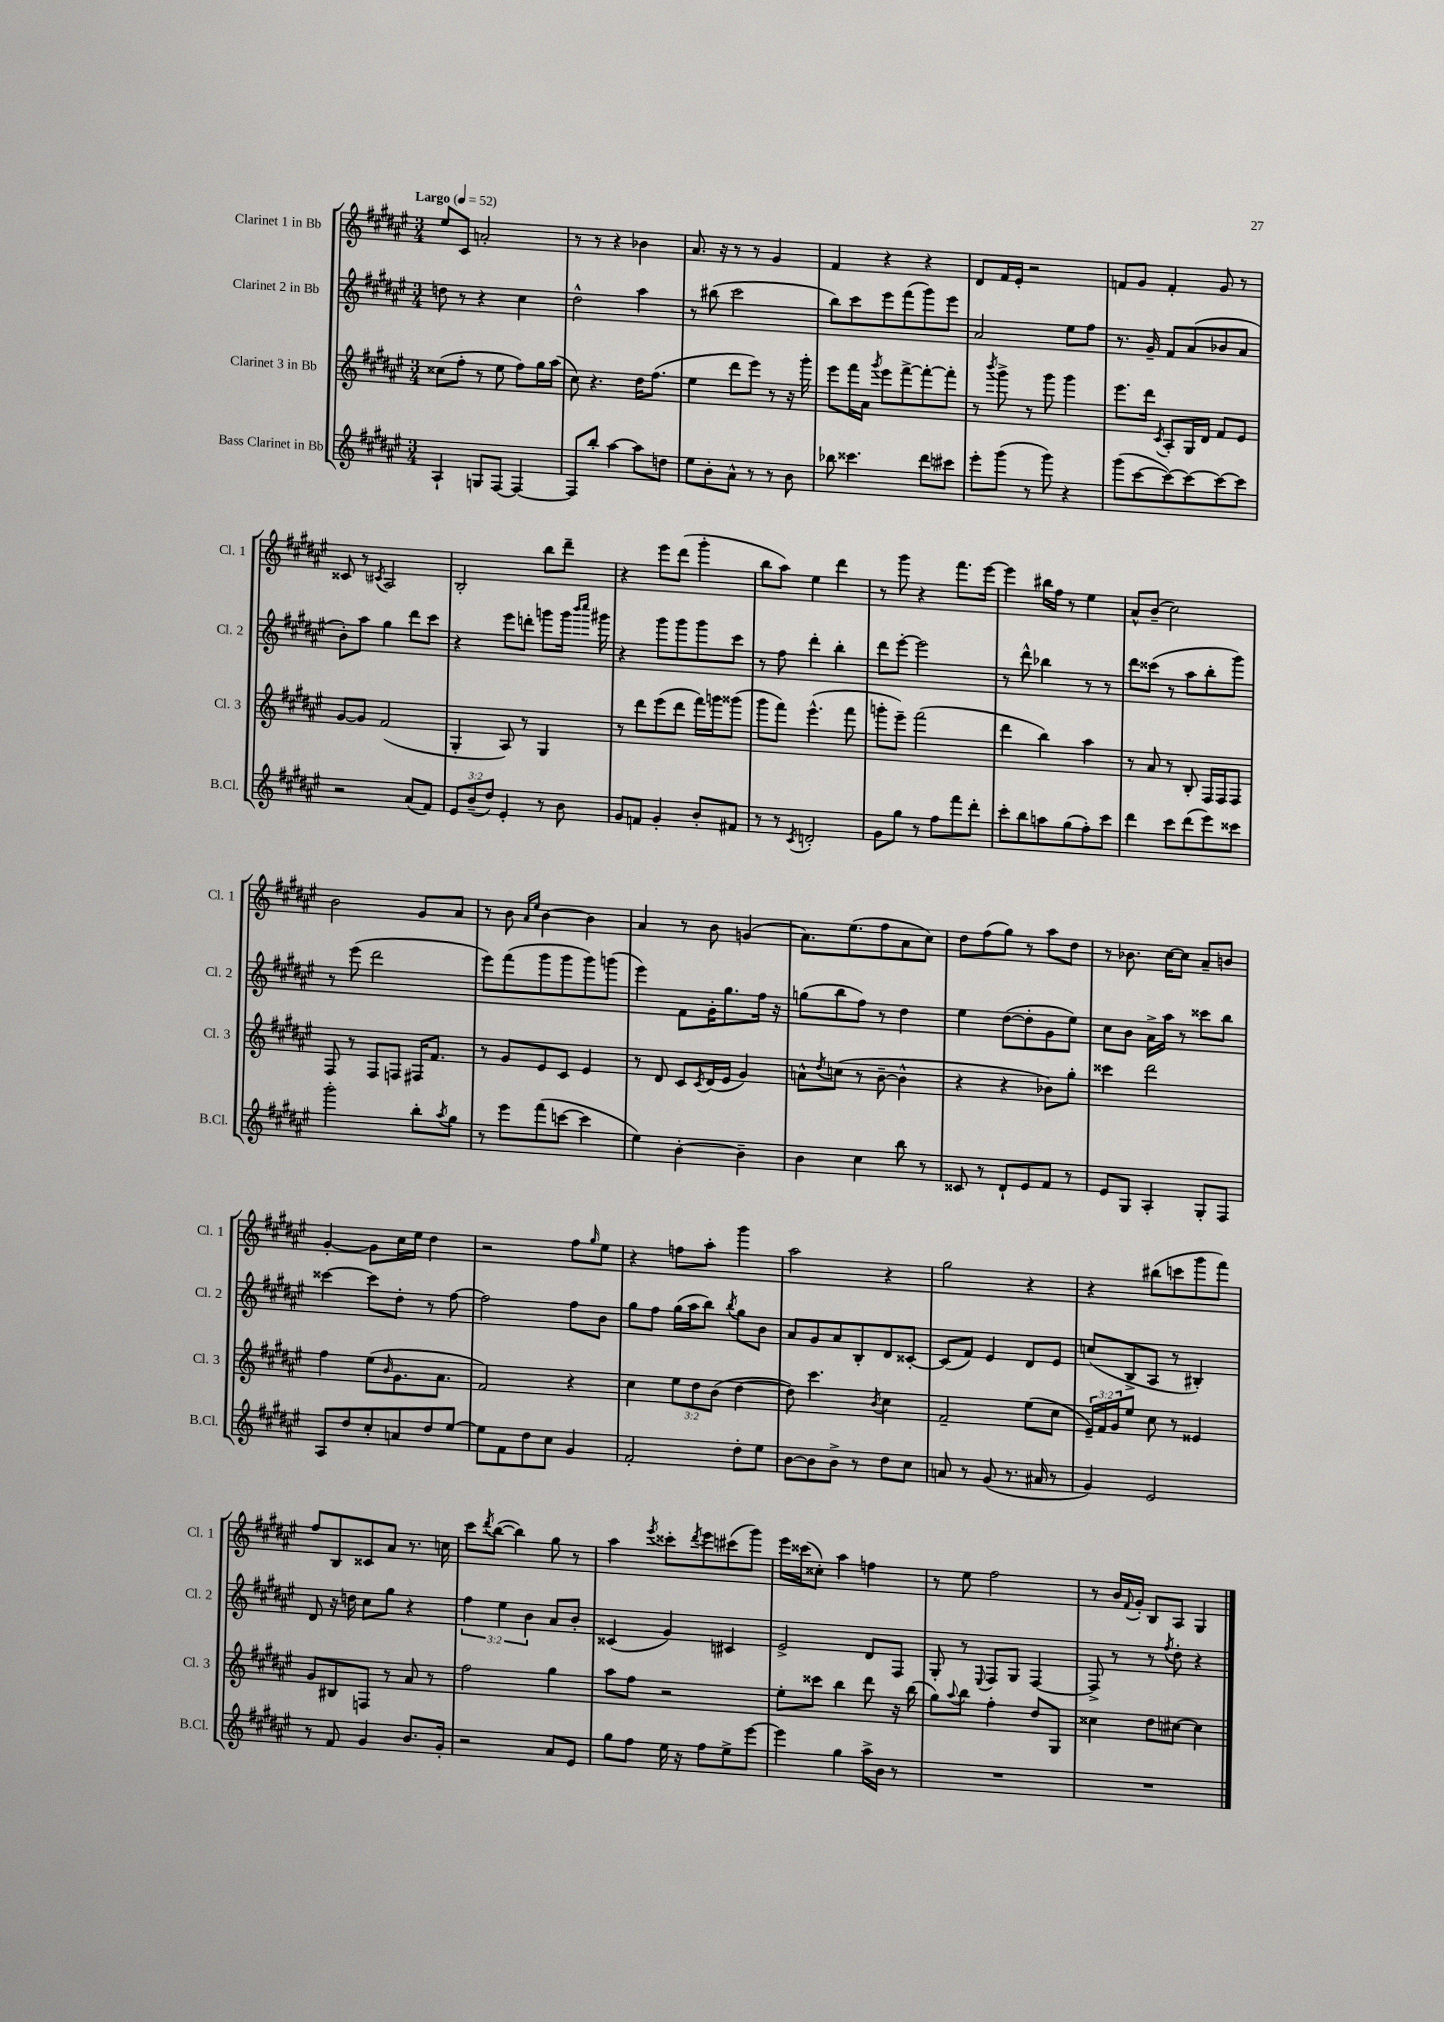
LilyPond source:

<<
\new StaffGroup <<
\new Staff = "s0" \with { instrumentName = "Clarinet 1 in Bb" shortInstrumentName = "Cl. 1" } {
    \clef treble \key fis \major \numericTimeSignature \time 3/4 \tempo "Largo" 4 = 52
    eis''8 cis'8 a'2-. |
    r8 r8 r4 bes'4 |
    ais'8. r16 r8 r8 gis'4 |
    fis'4 r4 r4 |
    dis'8 fis'16 eis'16-. r2 |
    f'8 gis'8 f'4-. gis'8 r8 |
    cisis'8 r8 \acciaccatura { cis'8 } ais2 |
    b2-. b''8 dis'''8-- |
    r4 eis'''8 dis'''8( gis'''4-. |
    b''8 ais''8) eis''4 dis'''4 |
    r8 gis'''8 r4 fis'''8. eis'''16~ |
    eis'''4 bis''16 fis''16 r8 eis''4 |
    ais'8-^ b'8--( cis''2) |
    b'2 gis'8 ais'8 |
    r8 b'8 \grace { ais'16 eis''16 } b'4~ b'4 |
    ais'4 r8 b'8 g'4( |
    ais'8.) eis''8.( fis''8 ais'8 cis''8) |
    dis''8 fis''8( gis''8) r8 ais''8 dis''8 |
    r8 bes'8. cis''16~ cis''8 ais'8-- b'8 |
    gis'4~-. gis'8 cis''16 eis''16 dis''4 |
    r2 fis''8 \grace { gis''16 } eis''8 |
    r4 f''8 ais''8-. gis'''4 |
    ais''2 r4 |
    gis''2 r4 |
    r4 bis''8( c'''8 gis'''8 fis'''8) |
    fis''8 b8 cisis'8 ais'8 r8. c''16 |
    cis'''8 \acciaccatura { dis'''8 } b''8~( b''4) gis''8 r8 |
    ais''4 \acciaccatura { eis'''8 } cisis'''8-. \acciaccatura { dis'''8 } eis'''8 cis'''8( gis'''8) |
    eis'''16 cisis'''16( cisis''8-.) ais''4 f''4 |
    r8 eis''8 fis''2 |
    r8 b'16 \appoggiatura { fis'8 } gis'16-. b8 ais8 gis4 \bar "|." |
}
\new Staff = "s1" \with { instrumentName = "Clarinet 2 in Bb" shortInstrumentName = "Cl. 2" } {
    \clef treble \key fis \major \numericTimeSignature \time 3/4 \override Staff.TupletNumber.text = #tuplet-number::calc-fraction-text
    d''8 r8 r4 cis''4 |
    dis''2-^ ais''4 |
    r8 bis''8( cis'''2 |
    b''8) cis'''8 eis'''8 fis'''8( gis'''8) eis'''8 |
    ais'2 eis''8 fis''8 |
    r8. gis'16-- fis'8 ais'8( bes'8 ais'8 |
    b'8-.) ais''8 gis''4 dis'''8 cis'''8 |
    r4 eis'''8 d'''8-. g'''8 g'''16 \grace { b'''16 cis''''16 } gis'''16 |
    r4 gis'''8 gis'''8 gis'''8 cis'''8 |
    r8 fis''8 dis'''4-. b''4-. |
    dis'''8 eis'''8~-. eis'''2 |
    r8 dis'''8-^ bes''4 r8 r8 |
    dis'''8 cisis'''8( r8 ais''8 b''8-. gis'''8) |
    r8 eis'''8( dis'''2 |
    eis'''8) fis'''8( gis'''8 gis'''8 gis'''8) g'''8( |
    eis'''4) fis'8 gis'16-. gis''8. fis''16 r16 |
    g''8( b''8 fis''8) r8 dis''4 |
    eis''4 dis''8~( dis''8-. gis'8 eis''8) |
    cis''8 b'8 ais'16-> ais''16 r8 cisis'''8 b''8 |
    cisis'''4~ cisis'''8 dis''8-. r8 fis''8~ |
    fis''2 fis''8 b'8 |
    gis''8 fis''8 gis''16( ais''16 b''8) \acciaccatura { b''8 } gis''8 b'8 |
    ais'8 gis'8 ais'8 b8-. dis'8 cisis'8~-. |
    cisis'8( fis'8) eis'4 dis'8 eis'8 |
    c''8( b8-> ais8 r8 bis4-.) |
    dis'8 r16 d''16 cis''8 gis''8 r4 |
    \tuplet 3/2 { fis''4 eis''4 b'4 } ais'8 b'8-. |
    cisis'4( gis'4) cis'4 |
    eis'2-> dis'8 fis8 |
    gis8-. r8 \appoggiatura { eis8 } fis8 gis8 fis4~ |
    fis8-> r8 r8 \acciaccatura { fis''8 } dis''8-. r4 \bar "|." |
}
\new Staff = "s2" \with { instrumentName = "Clarinet 3 in Bb" shortInstrumentName = "Cl. 3" } {
    \clef treble \key fis \major \numericTimeSignature \time 3/4 \override Staff.TupletNumber.text = #tuplet-number::calc-fraction-text
    cisis''8( fis''8-. r8 eis''8 fis''8) gis''16 ais''16( |
    cis''8) r4. dis''16 fis''8.( |
    eis''4 dis'''8 eis'''8) r8 r16 gis'''16-. |
    eis'''8 fis'''16 ais'16 \acciaccatura { gis'''8 } eis'''8 fis'''8~-> fis'''8~-. fis'''8-. |
    r8 \acciaccatura { b'''8 } gis'''8-> r8 gis'''8 gis'''4 |
    eis'''8. dis'''16 \acciaccatura { cis'8 } ais8-. gis16 dis'16 fis'8 eis'8 |
    gis'8~ gis'8 fis'2( |
    gis4-. ais8) r8 gis4 |
    r8 dis'''8 eis'''8( dis'''8 fis'''16) g'''16 gisis'''8( |
    gis'''8 fis'''8) eis'''4.-^( fis'''8 |
    g'''8-. eis'''8--) fis'''2( |
    dis'''4 b''4) ais''4 |
    r8 ais'8 r8 b8-. fis16 fis16 fis8 |
    fis8 r8 fis8 f8 fis16 fis'8. |
    r8 gis'8 eis'8 cis'8 eis'4 |
    r8 dis'8 cis'8 \acciaccatura { cis'8 } dis'16( eis'16 gis'4) |
    a'8-^ \acciaccatura { dis''8 } c''8( r8 b'8~-- b'4-^ |
    r4 r4 bes'8) gis''8-. |
    cisis'''4 dis'''2 |
    fis''4 eis''8( \grace { b'16 } gis'8. ais'8. |
    fis'2) r4 |
    cis''4 \tuplet 3/2 { eis''8 dis''8 b'8( } dis''4~ |
    dis''8) cis'''4. \acciaccatura { b'8 } cis''4 |
    fis'2-- eis''8( cis''8 |
    \tuplet 3/2 { eis'16--) fis'16 gis'16 } eis''8 cis''8 r8 eisis'4 |
    gis'8 bis8 f8 r8 ais'8 r8 |
    fis''2 gis''4 |
    ais''8 fis''8 r2 |
    eis''8-. cisis'''8 b''4 dis'''8 r16 b''16( |
    gis''8) \appoggiatura { ais''8 } b''8 fis''4-. dis''8 gis8 |
    cisis''4 dis''8 cis''8~ cis''4 \bar "|." |
}
\new Staff = "s3" \with { instrumentName = "Bass Clarinet in Bb" shortInstrumentName = "B.Cl." } {
    \clef treble \key fis \major \numericTimeSignature \time 3/4 \override Staff.TupletNumber.text = #tuplet-number::calc-fraction-text
    ais4-! g8 fis8~ fis4~ |
    fis8 b''8-. ais''4~ ais''8 d''8 |
    eis''8 b'8-. ais'8-^ r8 r8 b'8 |
    bes''8 cisis'''4. dis'''8 cis'''8 |
    eis'''8-. gis'''8( r8 gis'''8) r4 |
    gis'''8( cis'''8~ cis'''8~) cis'''8~ cis'''8~ cis'''8 |
    r2 ais'8( fis'8) |
    \tuplet 3/2 { eis'8 b'8--( dis''8) } eis'4-. r8 b'8 |
    gis'8 f'8 gis'4-. b'8-. fis'8 |
    r8 r8 \acciaccatura { cis'8 } d'2-. |
    gis'8 gis''8 r8 fis''8 fis'''8 dis'''8-. |
    cis'''8-. b''8 a''8 gis''8( fis''8-.) cis'''8 |
    dis'''4 cis'''8 dis'''8( eis'''8) cisis'''8 |
    gis'''2-. b''8-. \acciaccatura { ais''8 } gis''8 |
    r8 eis'''8 fis'''8( c'''8~ c'''4 |
    eis''4) b'4~-. b'4-- |
    b'4 cis''4 b''8 r8 |
    cisis'8 r8 dis'8-! eis'8 fis'8 r8 |
    eis'8 gis8 ais4-. gis8-. fis8 |
    ais8 dis''8 cis''8-. a'8 dis''8 eis''8~ |
    eis''8 fis'8 dis''8 cis''8 gis'4 |
    fis'2-. dis''8-. eis''8 |
    b'8~ b'8 b'8-> r8 dis''8 cis''8 |
    a'8 r8 gis'8( r8. ais'16 r8 |
    gis'4) eis'2 |
    r8 fis'8 gis'4 b'8. gis'16-. |
    r2 ais'8 eis'8 |
    gis''8 fis''8 eis''16 r16 fis''8 eis''8-> eis'''8~ |
    eis'''4 gis''4 ais''16-> b'16 r8 |
    R2. |
    R2. \bar "|." |
}
>>
>>
\layout { \context { \Score \remove "Bar_number_engraver" } }
